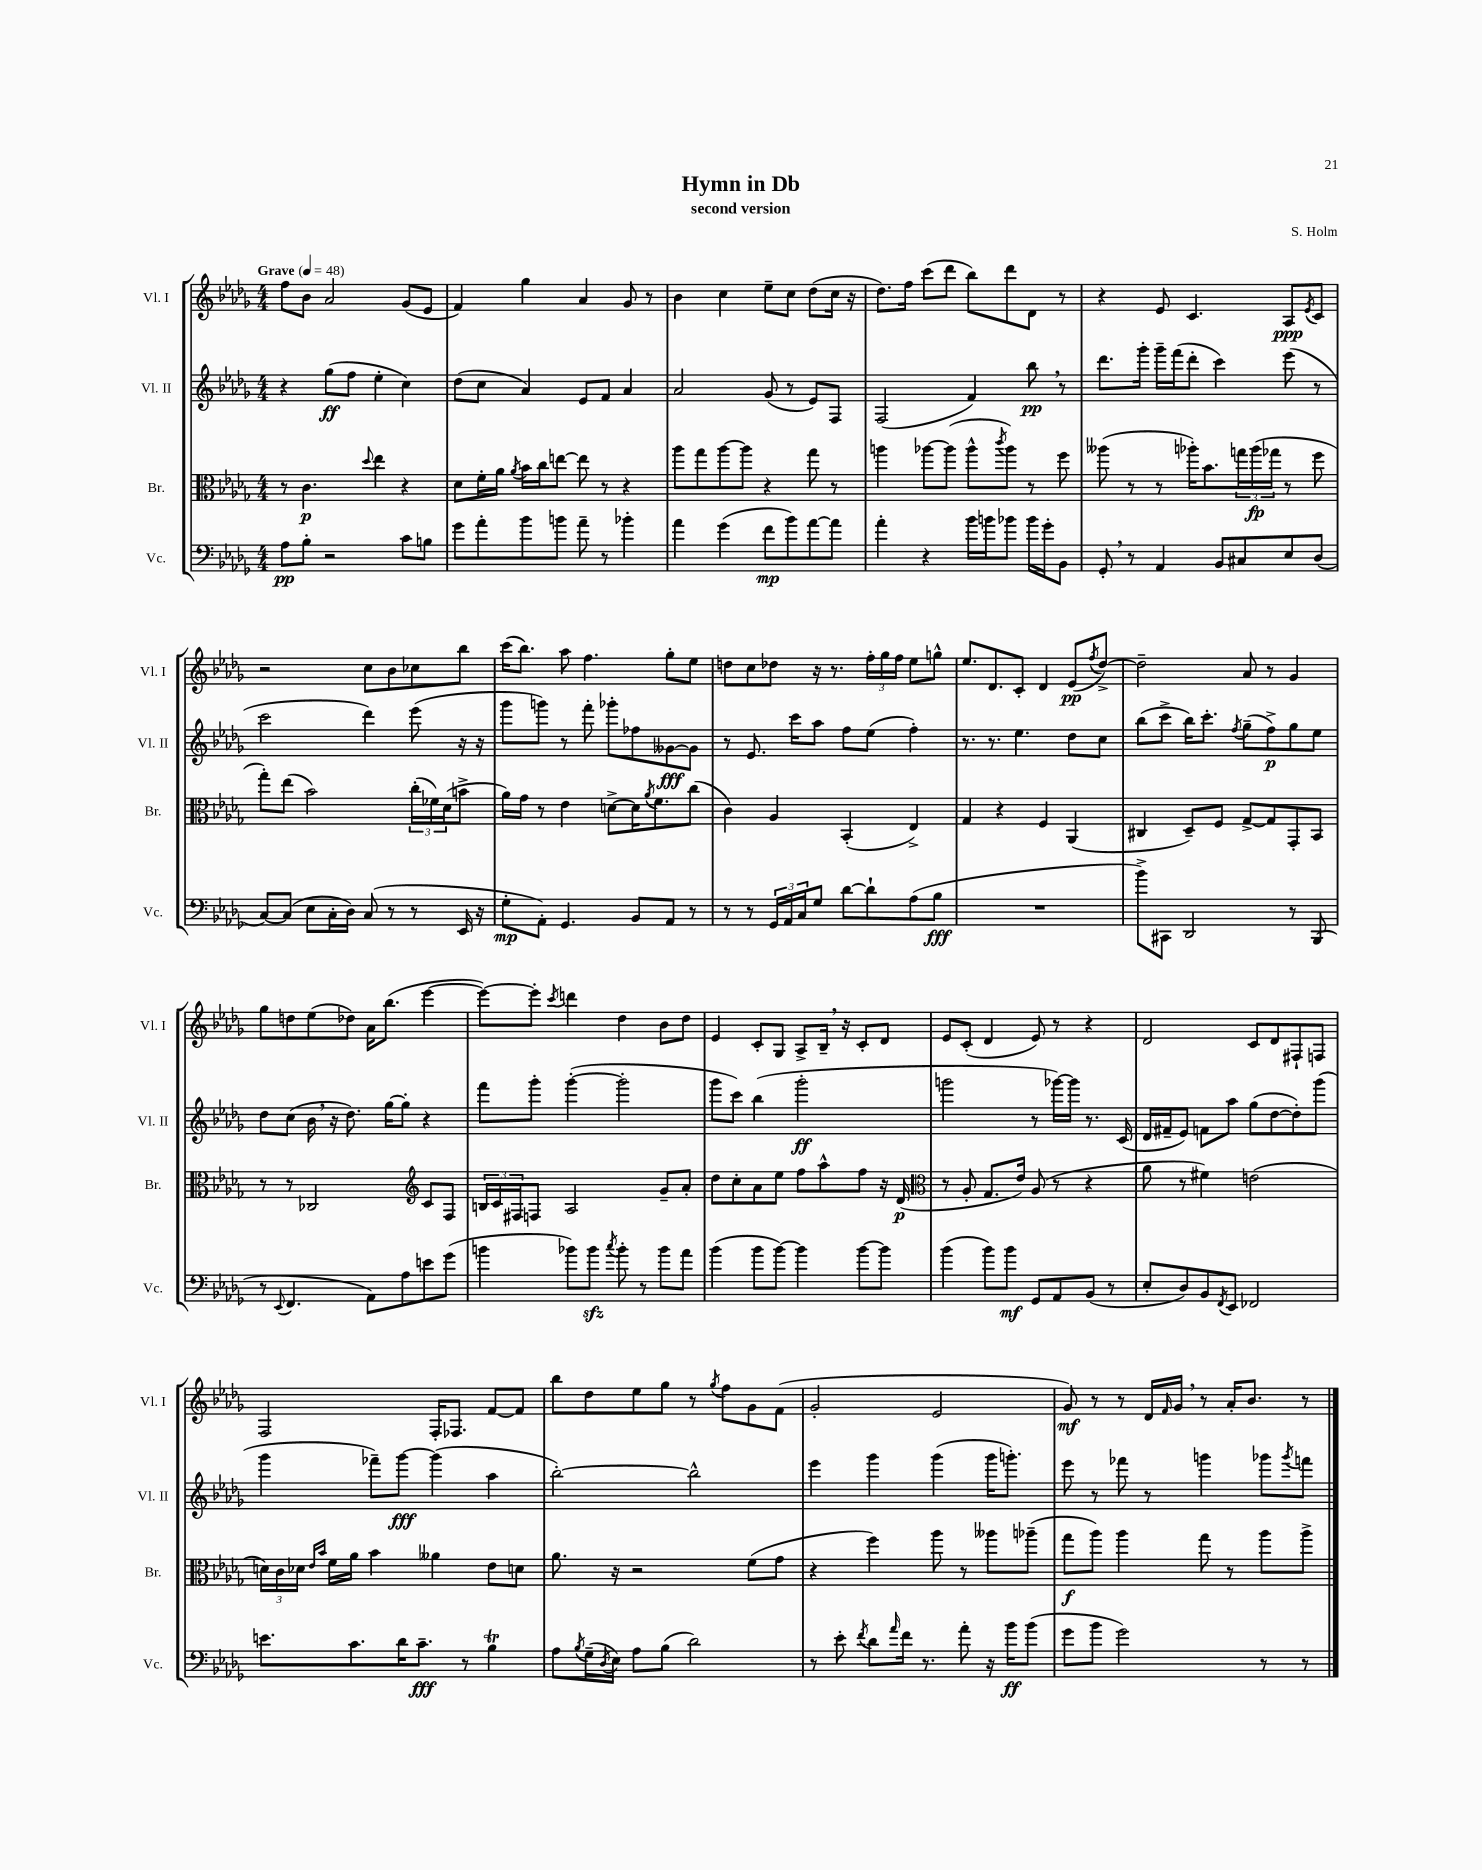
\header { title = "Hymn in Db" composer = "S. Holm" subtitle = "second version" }
<<
\new StaffGroup <<
\new Staff = "s0" \with { instrumentName = "Vl. I" shortInstrumentName = "Vl. I" } {
    \clef treble \key des \major \numericTimeSignature \time 4/4 \tempo "Grave" 4 = 48
    f''8 bes'8 aes'2 ges'8( ees'8 |
    f'4) ges''4 aes'4 ges'8 r8 |
    bes'4 c''4 ees''8-- c''8 des''8( c''16 r16 |
    des''8.) f''16 c'''8( des'''8 bes''8) des'''8 des'8 r8 |
    r4 ees'8 c'4. aes8\ppp \acciaccatura { ees'8 } c'8 |
    r2 c''8 bes'8 ces''8 bes''8 |
    c'''16( bes''8.) aes''8 f''4. ges''8-. ees''8 |
    d''8 c''8 des''8 r16 r8. \tuplet 3/2 { f''16-. ges''16 f''16 } ees''8 g''8-^ |
    ees''8. des'8. c'8-. des'4 ees'8\pp( \acciaccatura { f''8 } des''8~->) |
    des''2-- aes'8 r8 ges'4 |
    ges''8 d''8 ees''8( des''8) aes'16 bes''8.( ees'''4~ |
    ees'''8~) ees'''8-. \acciaccatura { c'''8 } d'''4 des''4 bes'8 des''8 |
    ees'4 c'8-. ges8 aes8-> bes16-- \breathe r16 c'8-. des'8 |
    ees'8 c'8-.( des'4 ees'8) r8 r4 |
    des'2 c'8 des'8 fis8-! f8 |
    f2 f16-. fes8. f'8~ f'8 |
    bes''8 des''8 ees''8 ges''8 r8 \acciaccatura { ges''8 } f''8 ges'8 f'8( |
    ges'2-. ees'2 |
    ges'8\mf) r8 r8 des'16 \grace { f'16 } ges'16 \breathe r8 aes'16-. bes'8. r8 \bar "|." |
}
\new Staff = "s1" \with { instrumentName = "Vl. II" shortInstrumentName = "Vl. II" } {
    \clef treble \key des \major \numericTimeSignature \time 4/4
    r4 ges''8\ff( f''8 ees''4-. c''4) |
    des''8( c''8 aes'4) ees'8 f'8 aes'4 |
    aes'2 ges'8( r8 ees'8) f8 |
    f2( f'4) bes''8\pp \breathe r8 |
    des'''8. ges'''16-. ges'''16-- f'''16( des'''8-. c'''4) ees'''8( r8 |
    c'''2 des'''4) ees'''8( r16 r16 |
    ges'''8 g'''8) r8 f'''8-. ges'''8-. fes''8 geses'8~\fff geses'8 |
    r8 ees'8. c'''16 aes''8 f''8 ees''8( f''4-.) |
    r8. r8. ees''4. des''8 c''8 |
    bes''8( c'''8-> bes''16) c'''8.-. \acciaccatura { f''8 } ges''8--( f''8->\p) ges''8 ees''8 |
    des''8 c''8( bes'16 \breathe r16 des''8.) ges''16~ ges''8-. r4 |
    f'''8 ges'''8-. ges'''4~-.( ges'''2-. |
    ges'''8 c'''8) bes''4( ges'''2-.\ff |
    g'''2 r8 ges'''16~) ges'''16 r8. c'16( |
    des'16 fis'16-- ees'8) f'8 aes''8 ges''8( des''8~ des''8-.) ges'''8( |
    ges'''4 fes'''8--) ges'''8~\fff ges'''4( aes''4 |
    bes''2~-.) bes''2-^ |
    ees'''4 ges'''4 ges'''4( ges'''16 g'''8.-.) |
    ees'''8 r8 fes'''8 r8 g'''4 ges'''8 \acciaccatura { ges'''8 } f'''8 \bar "|." |
}
\new Staff = "s2" \with { instrumentName = "Br." shortInstrumentName = "Br." } {
    \clef alto \key des \major \numericTimeSignature \time 4/4
    r8 c'4.\p \appoggiatura { des''8 } ees''4 r4 |
    des'8 f'16-. aes'16 \acciaccatura { aes'8 } bes'16 c''16 e''8~ e''8 r8 r4 |
    aes''8 ges''8 aes''8~ aes''8 r4 ges''8 r8 |
    a''4 aes''8~ aes''8( aes''8-^ \acciaccatura { c'''8 } aes''8) r8 f''8 |
    aeses''8( r8 r8 aes''16-.) bes'8. \tuplet 3/2 { g''16 aes''16\fp( ges''16 } r8 f''8 |
    ges''8-.) ees''8( bes'2) \tuplet 3/2 { c''16-.( fes'16) des'16( } b'8-> |
    aes'16) ges'16 r8 ees'4 d'8~-> d'16 \acciaccatura { aes'8 } f'8. c''8( |
    c'4) aes4 bes,4-.( ees4->) |
    ges4 r4 f4 aes,4( |
    cis4 des8--) f8 ges8~-> ges8 ges,8-. bes,8 |
    r8 r8 ces2 \clef treble c'8 f8 |
    \tuplet 3/2 { b16 c'16 fis16 } f8 aes2 ges'8-- aes'8-. |
    des''8 c''8-. aes'8 ees''8 f''8 aes''8-^ f''8 r16 des'16\p( |
    \clef alto r8 aes8-. ges8. ees'16) aes8( r8 r4 |
    aes'8 r8 fis'4) e'2( |
    \tuplet 3/2 { d'16) c'16 des'16 } \grace { ees'16 bes'16 } f'16 aes'16 bes'4 aeses'4 ees'8 d'8 |
    aes'8. r16 r2 f'8( ges'8 |
    r4 f''4) aes''8 r8 aeses''8 aes''8--( |
    ges''8\f aes''8) aes''4 ges''8 r8 aes''8 aes''8-> \bar "|." |
}
\new Staff = "s3" \with { instrumentName = "Vc." shortInstrumentName = "Vc." } {
    \clef bass \key des \major \numericTimeSignature \time 4/4
    aes8\pp bes8-. r2 c'8 b8 |
    ges'8 aes'8-. bes'8 b'8 aes'8-- r8 bes'4-. |
    aes'4 ges'4( f'8\mp bes'8) aes'8~ aes'8 |
    aes'4-. r4 bes'16 b'16 bes'8 bes'16 ges'16-. bes,8 |
    ges,8-. \breathe r8 aes,4 bes,8 cis8 ees8 des8( |
    c8~) c8( ees8 c16-. des16) c8( r8 r8 ees,16 r16 |
    ges8-.\mp aes,8-.) ges,4. bes,8 aes,8 r8 |
    r8 r8 \tuplet 3/2 { ges,16 aes,16 c16 } ges8 des'8~ des'8-! aes8( bes8\fff |
    R1 |
    bes'8->) cis,8 des,2 r8 bes,,8( |
    r8 \appoggiatura { ees,8 } f,4. aes,8) aes8 e'8 ges'8( |
    b'4 bes'8) bes'8\sfz \acciaccatura { c''8 } bes'8-. r8 bes'8 aes'8 |
    bes'4( bes'8 bes'8~) bes'4 bes'8~ bes'8 |
    bes'4( bes'8) bes'8\mf ges,8 aes,8 bes,8( r8 |
    ees8-. des8) bes,8 \acciaccatura { f,8 } ees,8 fes,2 |
    e'8. c'8. des'16 c'8.--\fff r8 bes4\trill |
    aes8 \acciaccatura { bes8 } ges16--( \acciaccatura { des8 } ees16) aes8 bes8( des'2) |
    r8 ees'8-. \acciaccatura { f'8 } des'8 \grace { aes'16 } f'16 r8. aes'8-. r16 bes'16\ff bes'8( |
    ges'8 bes'8 ges'2) r8 r8 \bar "|." |
}
>>
>>
\layout { \context { \Score \remove "Bar_number_engraver" } }
